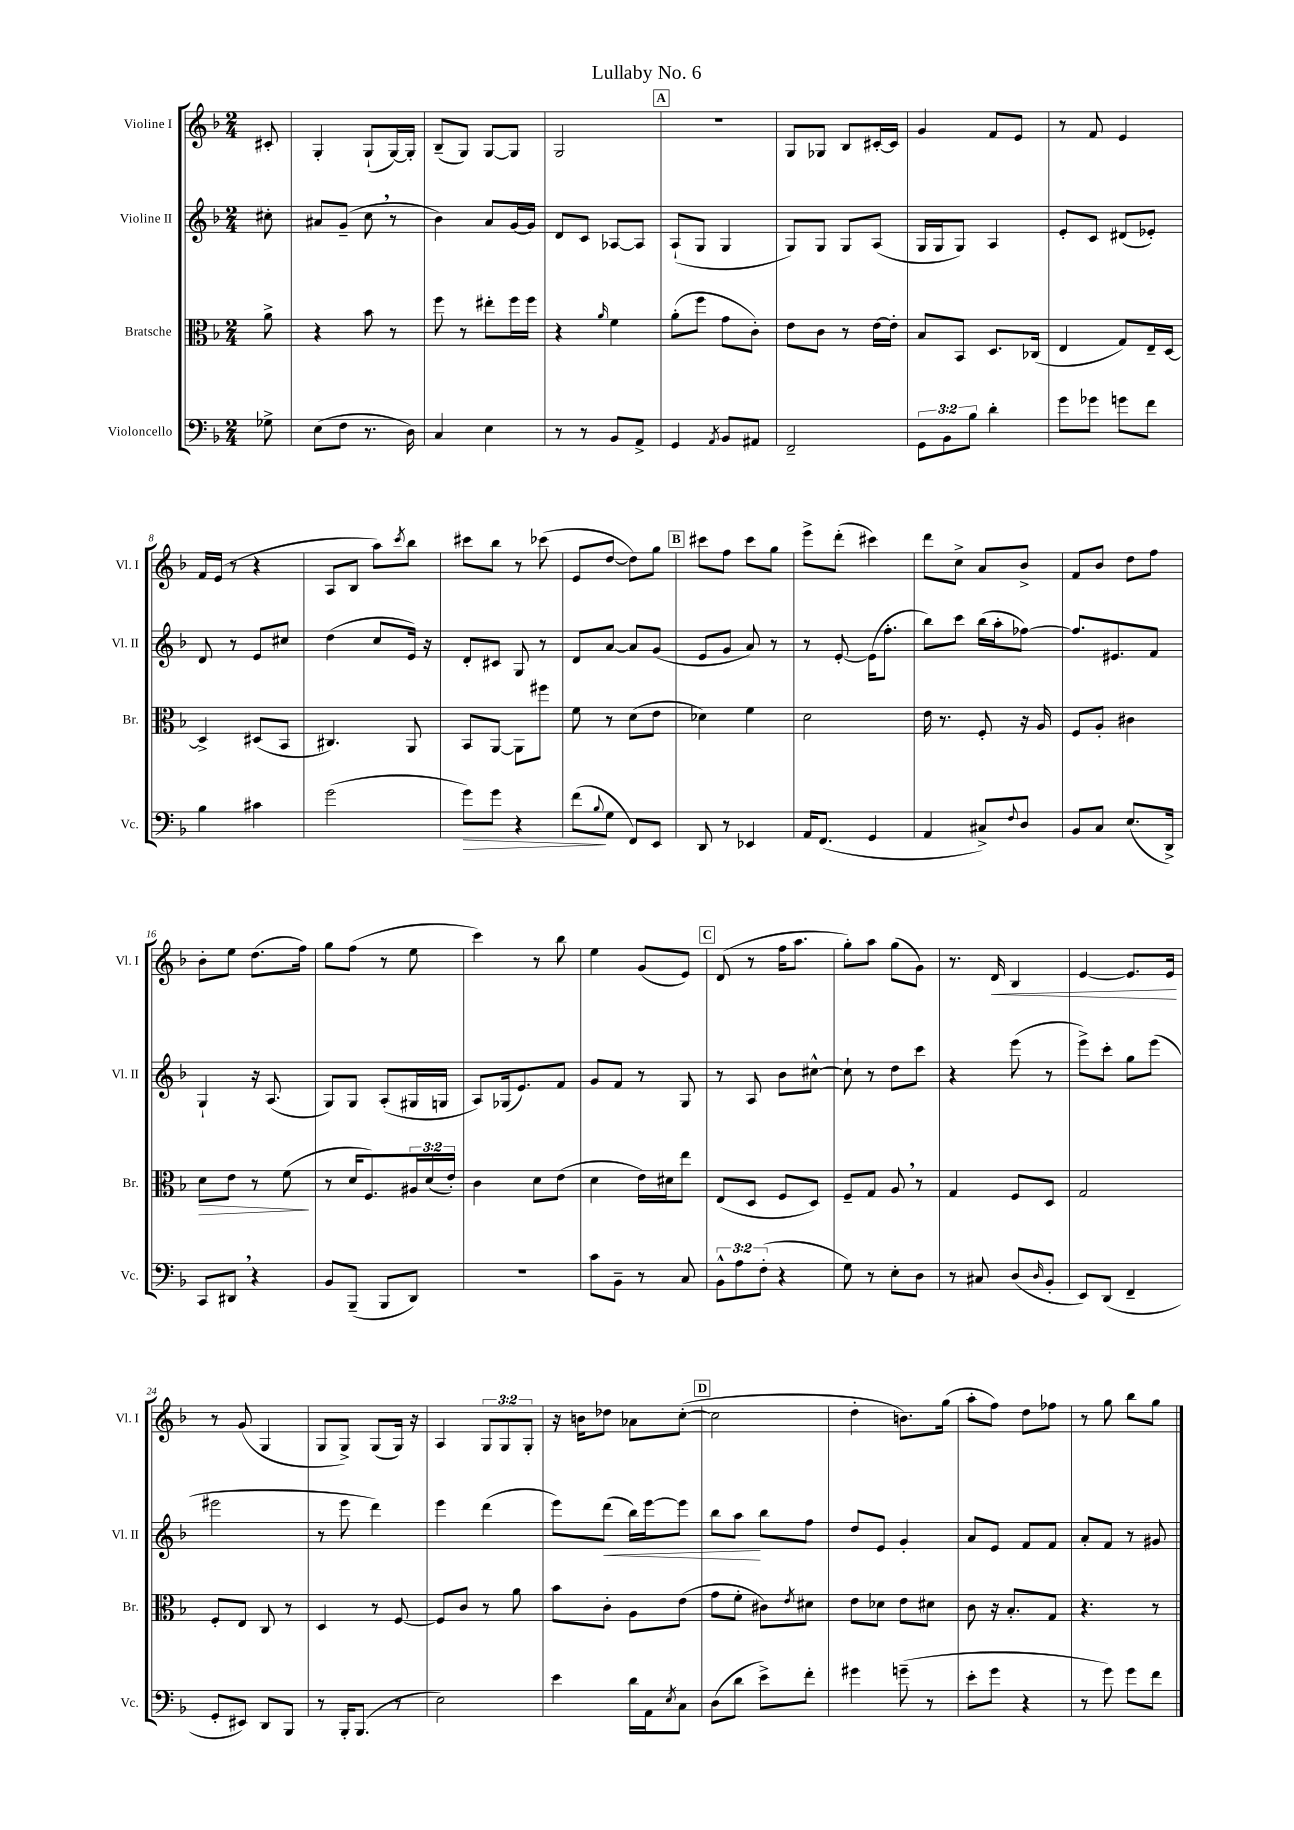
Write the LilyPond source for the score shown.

\header { title = "Lullaby No. 6" }
<<
\new StaffGroup <<
\new Staff = "s0" \with { instrumentName = "Violine I" shortInstrumentName = "Vl. I" } {
    \clef treble \key f \major \numericTimeSignature \time 2/4 \override Staff.TupletNumber.text = #tuplet-number::calc-fraction-text \partial 8
    cis'8-. |
    g4-. g8-!( g16~) g16-. |
    bes8--( g8) g8~ g8 |
    g2 |
    \mark \markup { \box "A" } r2 |
    g8 ges8 bes8 cis'16~-. cis'16 |
    g'4 f'8 e'8 |
    r8 f'8 e'4 |
    f'16 e'16( r8 r4 |
    a8 bes8 a''8) \acciaccatura { c'''8 } bes''8 |
    cis'''8 bes''8 r8 ces'''8( |
    e'8 d''8~ d''8) g''8 |
    \mark \markup { \box "B" } cis'''8 f''8 cis'''8 g''8 |
    e'''8-> d'''8-.( cis'''4) |
    d'''8 c''8-> a'8 bes'8-> |
    f'8 bes'8 d''8 f''8 |
    bes'8-. e''8 d''8.( f''16) |
    g''8 f''8( r8 e''8 |
    c'''4) r8 bes''8 |
    e''4 g'8( e'8) |
    \mark \markup { \box "C" } d'8( r8 f''16 a''8. |
    g''8-.) a''8 g''8( g'8) |
    r8. d'16\< bes4 |
    e'4~ e'8. e'16\! |
    r8 g'8( g4 |
    g8 g8->) g8( g16) r16 |
    a4 \tuplet 3/2 { g8 g8 g8-. } |
    r16 b'16 des''8 aes'8 c''8~-.( |
    \mark \markup { \box "D" } c''2 |
    d''4-. b'8.) g''16( |
    a''8-. f''8) d''8 fes''8 |
    r8 g''8 bes''8 g''8 \bar "|." |
}
\new Staff = "s1" \with { instrumentName = "Violine II" shortInstrumentName = "Vl. II" } {
    \clef treble \key f \major \numericTimeSignature \time 2/4 \partial 8
    cis''8-. |
    ais'8 g'8--( c''8 \breathe r8 |
    bes'4) a'8 g'16~ g'16 |
    d'8 c'8 aes8~ aes8 |
    \mark \markup { \box "A" } a8-!( g8 g4 |
    g8) g8 g8 a8( |
    g16 g16 g8) a4 |
    e'8-. c'8 dis'8( ees'8-.) |
    d'8 r8 e'8 cis''8 |
    d''4( c''8 e'16) r16 |
    d'8-. cis'8 g8 r8 |
    d'8 a'8~ a'8 g'8( |
    \mark \markup { \box "B" } e'8 g'8 a'8) r8 |
    r8 e'8~-. e'16( f''8.-. |
    bes''8) c'''8 bes''16( a''16-. fes''8~) |
    fes''8. eis'8. f'8 |
    g4-! r16 a8.( |
    g8) g8 a8-.( gis16 g16 |
    a8) ges16( e'8.) f'8 |
    g'8 f'8 r8 g8 |
    \mark \markup { \box "C" } r8 a8 bes'8 cis''8~-^ |
    cis''8-! r8 d''8 c'''8 |
    r4 e'''8( r8 |
    e'''8->) c'''8-. g''8 e'''8( |
    eis'''2 |
    r8 e'''8 d'''4) |
    e'''4 d'''4( |
    e'''8) d'''8\<( bes''16) e'''16~ e'''8 |
    \mark \markup { \box "D" } bes''8 a''8\! bes''8 f''8 |
    d''8 e'8 g'4-. |
    a'8 e'8 f'8 f'8 |
    a'8-. f'8 r8 gis'8 \bar "|." |
}
\new Staff = "s2" \with { instrumentName = "Bratsche" shortInstrumentName = "Br." } {
    \clef alto \key f \major \numericTimeSignature \time 2/4 \override Staff.TupletNumber.text = #tuplet-number::calc-fraction-text \partial 8
    a'8-> |
    r4 bes'8 r8 |
    f''8 r8 eis''8-. f''16 f''16 |
    r4 \grace { a'16 } f'4 |
    \mark \markup { \box "A" } a'8-.( f''8 g'8 c'8-.) |
    e'8 c'8 r8 e'16~ e'16-. |
    bes8 bes,8 d8. ces16( |
    e4 g8) e16-- d16~ |
    d4-> dis8( bes,8 |
    cis4.) a,8 |
    bes,8 a,8~ a,8 fis''8 |
    f'8 r8 d'8( e'8 |
    \mark \markup { \box "B" } des'4) f'4 |
    d'2 |
    e'16 r8. f8-. r16 a16 |
    f8 a8-. cis'4 |
    d'8\> e'8 r8 f'8\!( |
    r8 d'16 f8.) \tuplet 3/2 { ais16 d'16( e'16-.) } |
    c'4 d'8 e'8( |
    d'4 e'16) dis'16 e''8 |
    \mark \markup { \box "C" } e8( d8 f8 d8) |
    f8-- g8 a8 \breathe r8 |
    g4 f8 d8 |
    g2 |
    f8-. e8 c8 r8 |
    d4 r8 f8~ |
    f8 c'8 r8 a'8 |
    bes'8 c'8-. a8 e'8( |
    \mark \markup { \box "D" } g'8 f'8-. cis'8) \acciaccatura { e'8 } dis'8 |
    e'8 des'8 e'8 dis'8 |
    c'8 r16 bes8.-. g8 |
    r4. r8 \bar "|." |
}
\new Staff = "s3" \with { instrumentName = "Violoncello" shortInstrumentName = "Vc." } {
    \clef bass \key f \major \numericTimeSignature \time 2/4 \override Staff.TupletNumber.text = #tuplet-number::calc-fraction-text \partial 8
    ges8-> |
    e8( f8 r8. d16) |
    c4 e4 |
    r8 r8 bes,8 a,8-> |
    \mark \markup { \box "A" } g,4 \acciaccatura { a,8 } bes,8 ais,8 |
    f,2-- |
    \tuplet 3/2 { g,8 bes,8 bes8 } d'4-. |
    g'8 ges'8 g'8 f'8 |
    bes4 cis'4 |
    g'2( |
    g'8\>) g'8 r4 |
    f'8\!( \appoggiatura { bes8 } g8 f,8) e,8 |
    \mark \markup { \box "B" } d,8 r8 ees,4 |
    a,16 f,8.( g,4 |
    a,4 cis8->) \appoggiatura { f8 } d8 |
    bes,8 c8 e8.( d,16->) |
    c,8 dis,8 \breathe r4 |
    bes,8 bes,,8--( bes,,8 d,8) |
    R2 |
    c'8 bes,8-- r8 c8 |
    \mark \markup { \box "C" } \tuplet 3/2 { bes,8-^ a8 f8-.( } r4 |
    g8) r8 e8-. d8 |
    r8 cis8 d8( \grace { d16 } bes,8-. |
    e,8) d,8( f,4-- |
    g,8-. eis,8) d,8 bes,,8 |
    r8 bes,,16-. bes,,8.( r8 |
    e2) |
    e'4 d'16 a,16 \acciaccatura { e8 } c8 |
    \mark \markup { \box "D" } d8( d'8 e'8->) f'8-. |
    gis'4 g'8--( r8 |
    e'8-. g'8 r4 |
    r8 g'8) g'8 f'8 \bar "|." |
}
>>
>>
